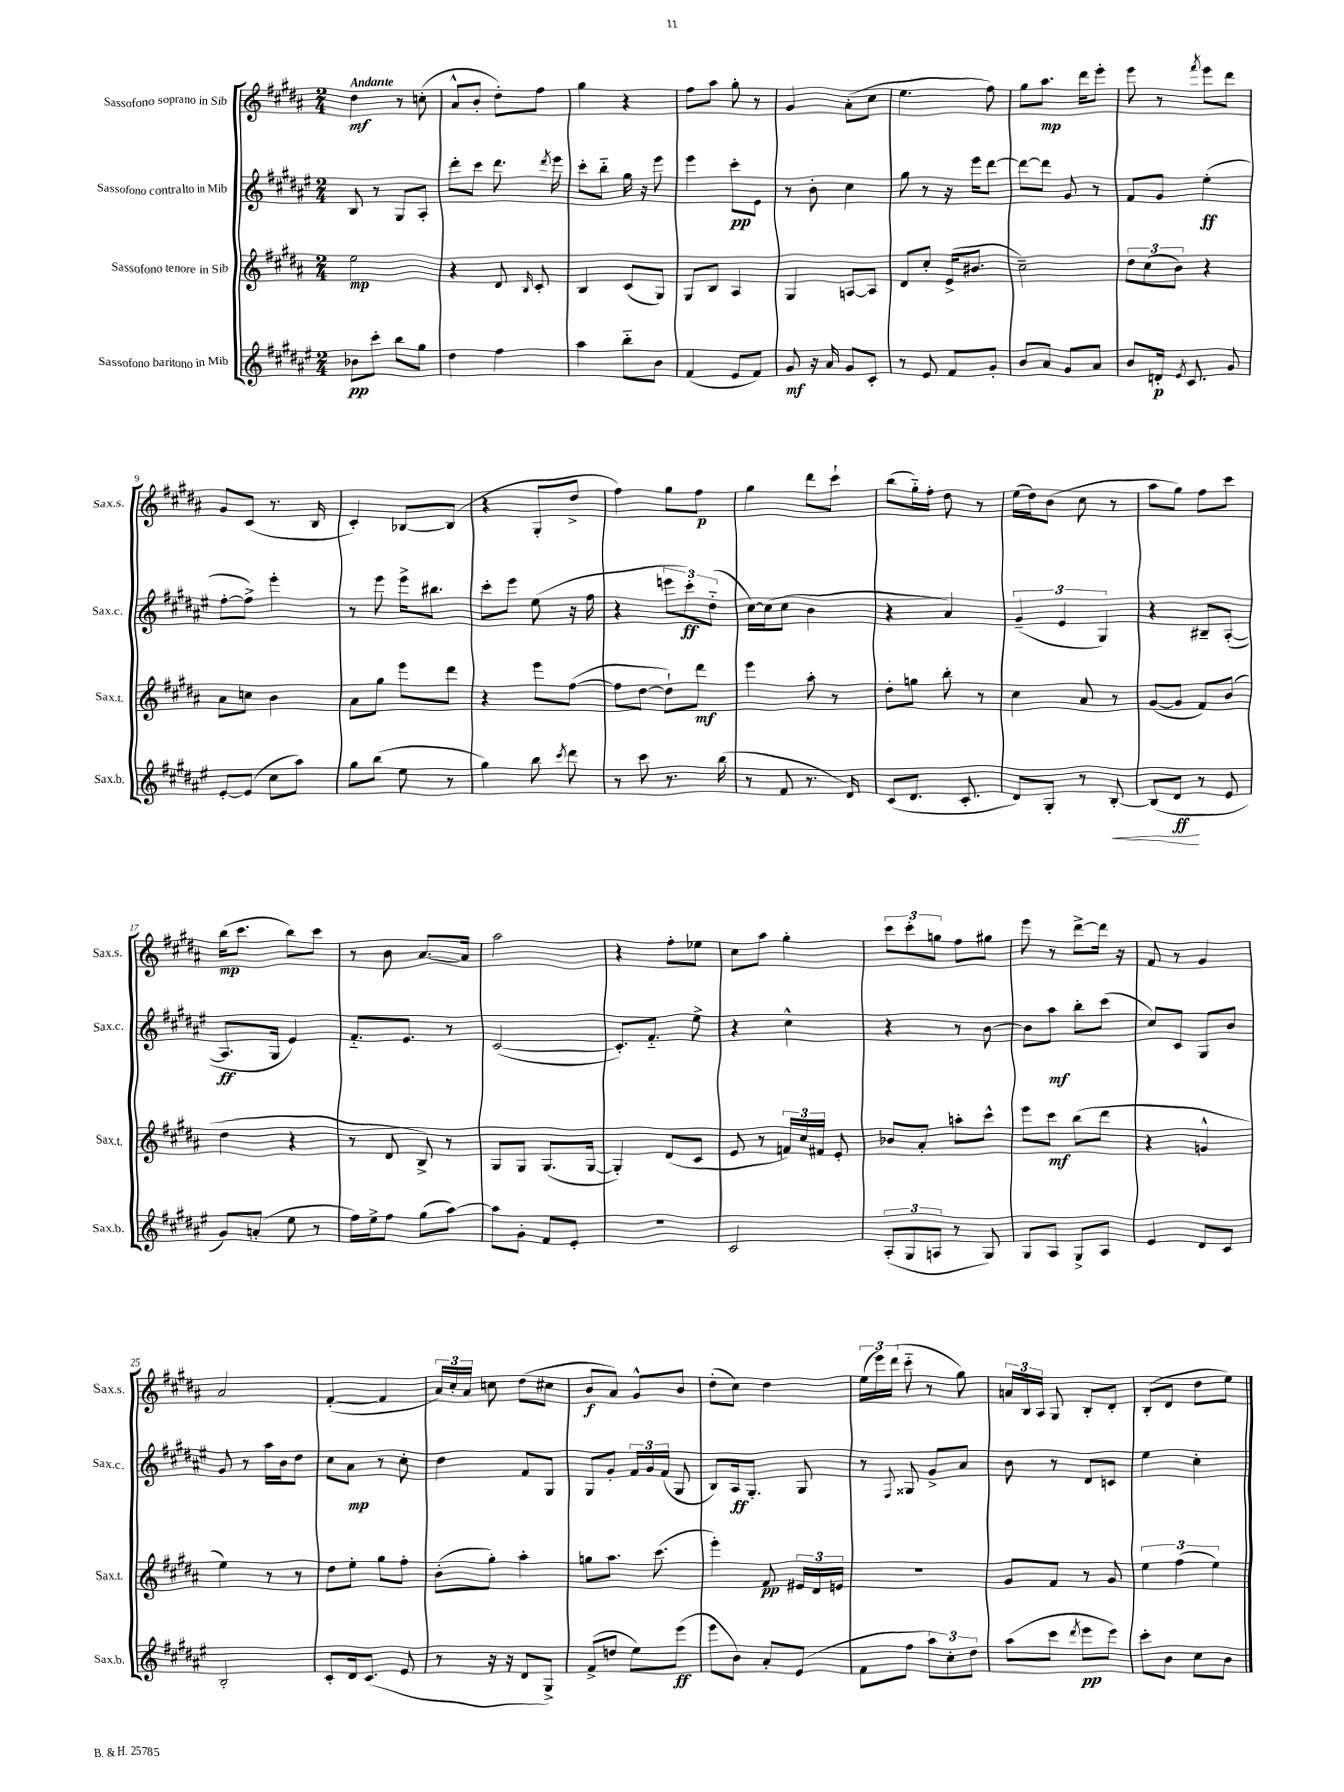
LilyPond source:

<<
\new StaffGroup <<
\new Staff = "s0" \with { instrumentName = "Sassofono soprano in Sib" shortInstrumentName = "Sax.s." } {
    \clef treble \key b \major \numericTimeSignature \time 2/4 \tempo "Andante"
    \autoBeamOff dis''4\mf r8 c''8-.( |
    ais'8[-^ b'8]-. dis''8[-.) fis''8] |
    gis''4 r4 |
    fis''8[ ais''8] gis''8-. r8 |
    gis'4 ais'8[-.( cis''8] |
    e''4. fis''8) |
    gis''8[ ais''8.]\mp dis'''16[ e'''8]-. |
    e'''8 r8 \acciaccatura { fis'''8 } e'''8[ dis'''8] |
    gis'8[ cis'8]( r8. b16 |
    cis'4-.) bes8[~ bes8]( |
    r4 gis8[-. dis''8]-> |
    fis''4) gis''8[ fis''8]\p |
    gis''4 dis'''8[ cis'''8]-! |
    b''8[( gis''16-_) fis''16]-. dis''8 r8 |
    e''16[( dis''16) b'8]( cis''8 r8 |
    ais''8[ gis''8]) fis''8[ cis'''8] |
    b''16[\mp( cis'''8.] b''8[) cis'''8] |
    r8 b'8 ais'8.[~ ais'16] |
    ais''2 |
    r4 fis''8[-. ees''8] |
    cis''8[ ais''8] gis''4-. |
    \tuplet 3/2 { cis'''8[ cis'''8-. g''8] } fis''8[ gis''8] |
    e'''8 r8 dis'''8[~-> dis'''16] r16 |
    fis'8 r8 gis'4 |
    ais'2 |
    fis'4~-.( fis'4 |
    \tuplet 3/2 { ais'16[) cis''16-. ais'16] } c''8 dis''8[( cis''8] |
    b'8[\f ais'8]) gis'8[-^ b'8] |
    dis''8[-.( cis''8]) dis''4 |
    \tuplet 3/2 { e''16[( e'''16) dis'''16]( } cis'''8-_ r8 gis''8) |
    \tuplet 3/2 { a'16[ b16 ais16] } gis8 b8[-. dis'8]-. |
    b8[-.( dis'8] dis''8[ e''8]) \bar "|." |
}
\new Staff = "s1" \with { instrumentName = "Sassofono contralto in Mib" shortInstrumentName = "Sax.c." } {
    \clef treble \key fis \major \numericTimeSignature \time 2/4
    \autoBeamOff b8 r8 gis8[ ais8]-. |
    dis'''8[-. cis'''8] dis'''8. \acciaccatura { dis'''8 } eis'''16 |
    cis'''8[-. b''8]-_ gis''16 r16 eis'''8 |
    eis'''4 cis'''8[-.\pp eis'8] |
    r8 b'8-. cis''4 |
    gis''8 r8 r16 eis'''16[ dis'''8]~ |
    dis'''8[~ dis'''8] gis'8 r8 |
    fis'8[ gis'8] eis''4-.\ff( |
    fis''8[~-. fis''8]->) eis'''4-. |
    r8 eis'''8 eis'''16[-> bis''8.] |
    cis'''8[-. eis'''8] eis''8( r16 fis''16 |
    r4 \tuplet 3/2 { e'''8[ cis'''8-.\ff) dis''8]-_( } |
    cis''16[~) cis''16( cis''8] b'4 |
    r4 ais'4) |
    \tuplet 3/2 { gis'4--( eis'4 gis4) } |
    r4 bis8[-- ais8]~-.( |
    ais8.[\ff gis16] eis'4) |
    fis'8.[-_ eis'8.] r8 |
    cis'2~( |
    cis'8.[-.) fis'8.]-_ eis''8-> |
    r4 cis''4-^ |
    r4 r8 b'8~ |
    b'8[ ais''8]\mf b''8[-. cis'''8]( |
    cis''8[) cis'8] gis8[ b'8] |
    gis'8 r8 ais''16[ b'16 dis''8] |
    cis''8[ ais'8]\mp r8 cis''8-. |
    dis''4 fis'8[ gis8] |
    gis8[ gis'8]-. \tuplet 3/2 { fis'16[ gis'16 fis'16]( } gis8 |
    b8[) ais16\ff gis8.]-. gis8 |
    r8 \appoggiatura { fis8 } gisis8 gis'8[-> ais'8] |
    b'8 r8 dis'8[ c'8] |
    eis''4 cis''4-. \bar "|." |
}
\new Staff = "s2" \with { instrumentName = "Sassofono tenore in Sib" shortInstrumentName = "Sax.t." } {
    \clef treble \key b \major \numericTimeSignature \time 2/4
    \autoBeamOff e''2\mp |
    r4 dis'8 \grace { b16 } cis'8-. |
    b4 cis'8[( gis8]) |
    gis8[ b8] ais4 |
    gis4 a8[~ a8] |
    dis'8[ cis''8]-. e'16[->( bis'8.] |
    cis''2--) |
    \tuplet 3/2 { dis''8[ cis''8( b'8]) } r4 |
    ais'8[ c''8] b'4 |
    ais'8[ gis''8] e'''8[ dis'''8] |
    r4 e'''8[ fis''8]~( |
    fis''8[ dis''8]~ dis''8[-!) dis'''8]\mf |
    e'''4 ais''8-. r8 |
    dis''8[-. g''8] b''8-. r8 |
    cis''4 ais'8 r8 |
    gis'8[~( gis'8] fis'8[) b'8]( |
    dis''4 r4 |
    r8 dis'8 b8->) r8 |
    gis8[ gis8] gis8.[( gis16]~ |
    gis4-.) dis'8[( cis'8] |
    e'8 r8 \tuplet 3/2 { f'16[) cis''16 fis'16] } e'8-. |
    bes'8[ ais'8]-. a''8[-. cis'''8]-^ |
    e'''8[ cis'''8]\mf b''8[( dis'''8] |
    r4 g'4-^ |
    e''4) r8 r8 |
    dis''8[ e''8]-. gis''8[ fis''8]-. |
    b'8[-.( gis''8]-.) ais''4-. |
    g''8[ ais''8.] cis'''8.( |
    e'''4-.) fis'8\pp \tuplet 3/2 { eis'16[ dis'16 e'16] } |
    r2 |
    gis'8[ fis'8] r8 gis'8 |
    \tuplet 3/2 { e''4 fis''4( e''4) } \bar "|." |
}
\new Staff = "s3" \with { instrumentName = "Sassofono baritono in Mib" shortInstrumentName = "Sax.b." } {
    \clef treble \key fis \major \numericTimeSignature \time 2/4
    \autoBeamOff bes'8[\pp cis'''8]-. b''8[ gis''8] |
    dis''4 fis''4 |
    ais''4 b''8[-_ b'8] |
    fis'4( eis'8[ fis'8]) |
    gis'8\mf r16 ais'16 gis'8[ cis'8]-. |
    r8 eis'8 fis'8[ gis'8]-. |
    b'8[ ais'8] gis'8[ ais'8] |
    b'8[ d'16]-.\p \acciaccatura { eis'8 } cis'8. gis'8 |
    eis'8[~-. eis'8]( cis''8[ ais''8]) |
    gis''8[ b''8]( eis''8 r8 |
    gis''4) b''8 \acciaccatura { cis'''8 } dis'''8 |
    r8 cis'''8 r8. b''16( |
    r8 fis'8 r8. dis'16) |
    cis'8[( dis'8.] cis'8.-. |
    dis'8[) gis8]-. r8 b8~-.\< |
    b8[( dis'8]\ff\! r8 eis'8 |
    gis'8[) a'8]-.( eis''8 r8 |
    fis''16[) eis''16-> fis''8] gis''8[( ais''8]~) |
    ais''8[ gis'8]-. fis'8[ eis'8]-. |
    R2 |
    cis'2 |
    \tuplet 3/2 { ais8[-.( gis8 a8] } r8 gis8) |
    gis8[ ais8] gis8[-> ais8] |
    eis'4 dis'8[ cis'8] |
    b2-. |
    cis'8[-. dis'16 cis'8.]( eis'8 |
    r8 r16 r16 dis'8[ gis8]->) |
    fis'8[->( d''8] eis''8[) eis'''8]\ff( |
    eis'''8[ b'8]) ais'8[-. eis'8]( |
    fis'8[ fis''8] \tuplet 3/2 { ais''8[) cis''8-. dis''8] } |
    ais''8[( cis'''8] \acciaccatura { dis'''8 } eis'''8[\pp eis'''8]) |
    cis'''8[-. b'8] cis''8[ b'8] \bar "|." |
}
>>
>>
